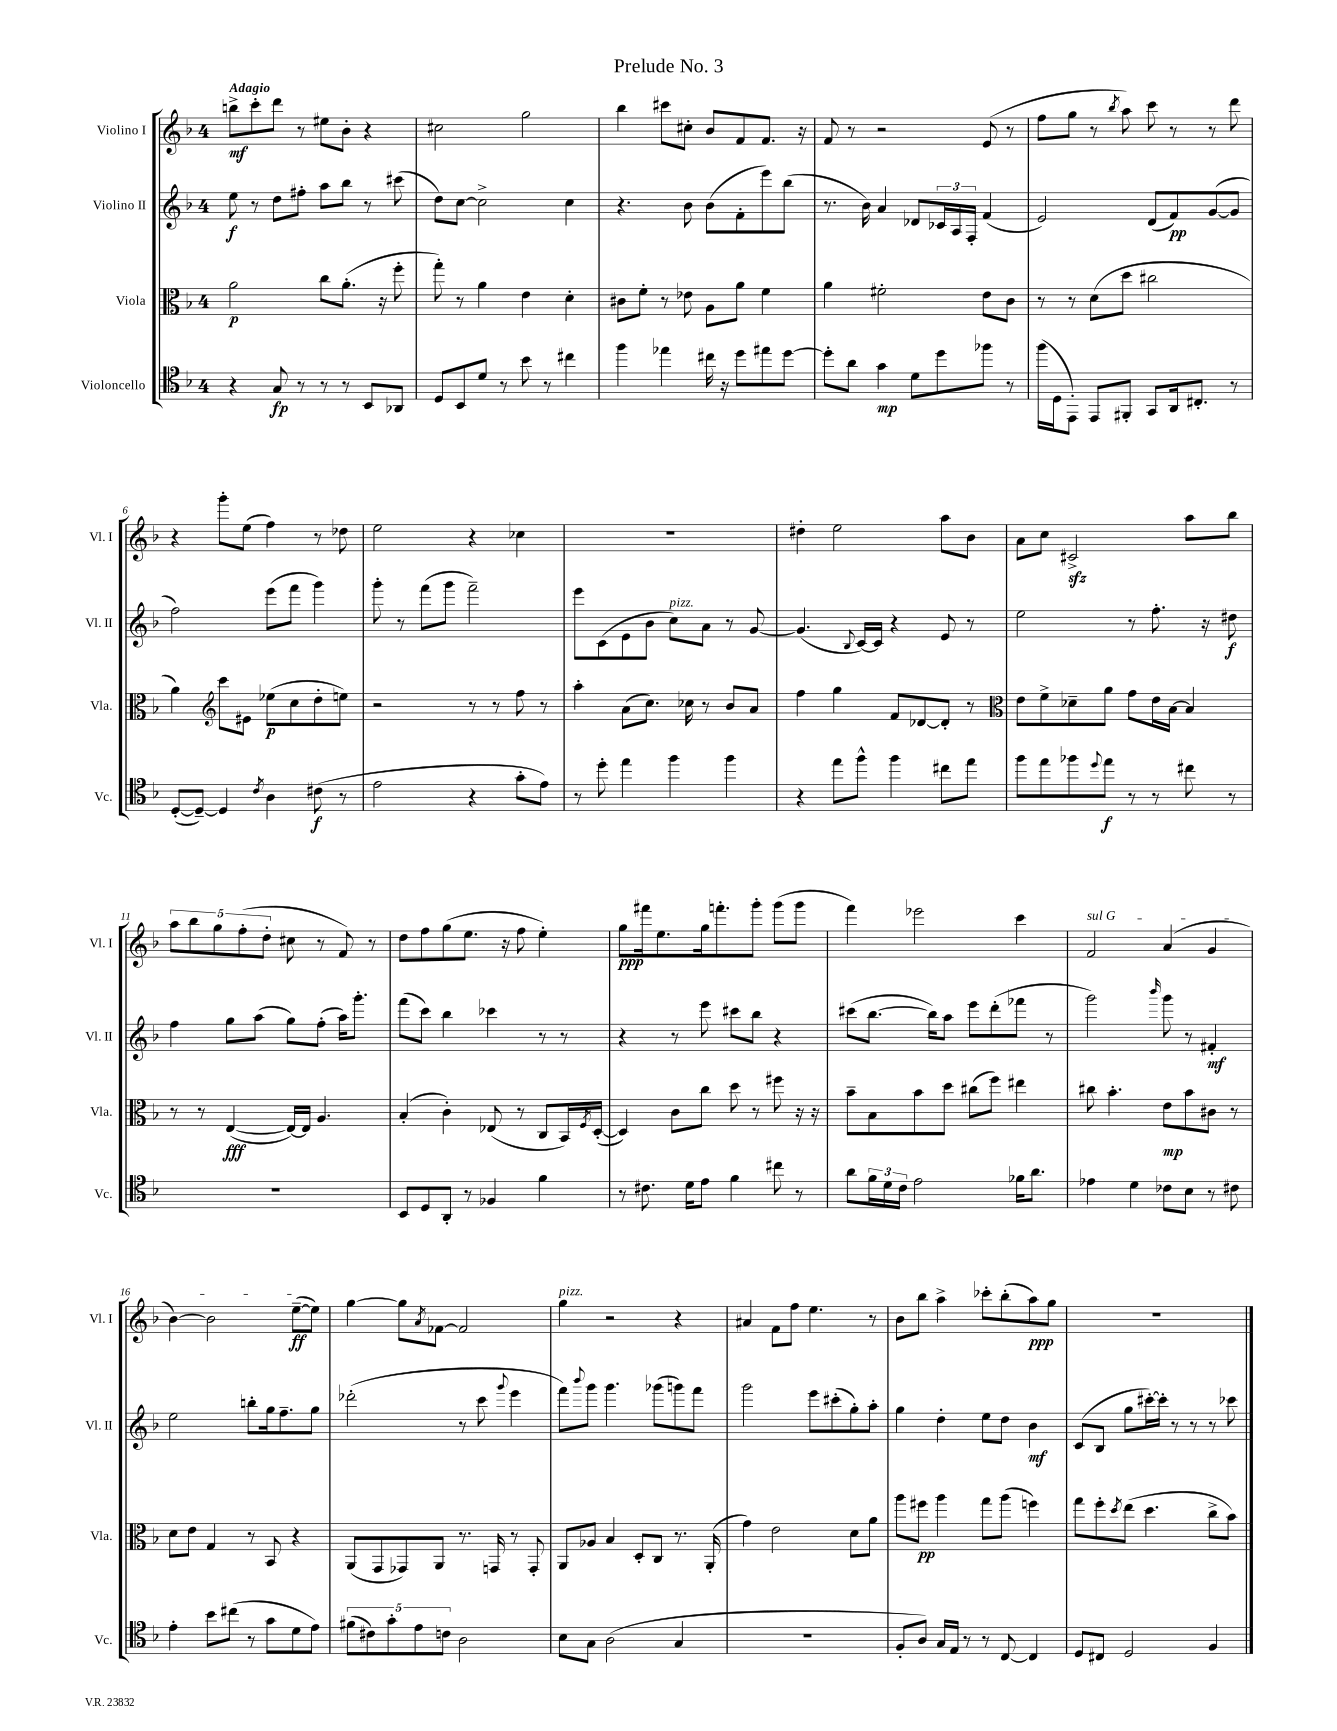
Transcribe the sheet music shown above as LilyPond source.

\header { title = "Prelude No. 3" }
<<
\new StaffGroup <<
\new Staff = "s0" \with { instrumentName = "Violino I" shortInstrumentName = "Vl. I" } {
    \clef treble \key f \major \once \override Staff.TimeSignature.style = #'single-digit \time 4/4 \tempo "Adagio"
    b''8->\mf c'''8-. d'''8 r8 eis''8 bes'8-. r4 |
    cis''2 g''2 |
    bes''4 cis'''8 cis''8-. bes'8 f'8 f'8. r16 |
    f'8 r8 r2 e'8( r8 |
    f''8 g''8 r8 \acciaccatura { bes''8 } a''8) c'''8 r8 r8 d'''8 |
    r4 g'''8-. e''8( f''4) r8 des''8 |
    e''2 r4 ces''4 |
    R1 |
    dis''4-. e''2 a''8 bes'8 |
    a'8 c''8 cis'2->\sfz a''8 bes''8 |
    \tuplet 5/4 { a''8 bes''8 g''8 f''8-.( d''8-. } cis''8 r8 f'8) r8 |
    d''8 f''8 g''8( e''8. r16 f''8 e''4-.) |
    g''8\ppp fis'''16 e''8. g''16 f'''8.-. g'''8-. g'''8( g'''8 |
    f'''4) ees'''2 c'''4 |
    \once \override TextSpanner.bound-details.left.text = \markup { \italic "sul G" } f'2\startTextSpan a'4( g'4 |
    bes'4~) bes'2 e''8~--\ff( e''8\stopTextSpan) |
    g''4~ g''8 \acciaccatura { a'8 } fes'8~ fes'2 |
    g''4^\markup { \italic "pizz." } r2 r4 |
    ais'4 f'8 f''8 e''4. r8 |
    bes'8 bes''8 a''4-> ces'''8-. bes''8-.( a''8\ppp) g''8 |
    R1 \bar "|." |
}
\new Staff = "s1" \with { instrumentName = "Violino II" shortInstrumentName = "Vl. II" } {
    \clef treble \key f \major \once \override Staff.TimeSignature.style = #'single-digit \time 4/4
    e''8\f r8 d''8 fis''8-. a''8 bes''8 r8 cis'''8( |
    d''8) c''8~ c''2-> c''4 |
    r4. bes'8 bes'8( f'8-. e'''8) bes''8( |
    r8. bes'16) a'4 des'8 \tuplet 3/2 { ces'16 a16 f16-. } f'4( |
    e'2) d'8( f'8\pp) g'8~( g'8 |
    f''2) e'''8( f'''8 g'''4) |
    g'''8-. r8 f'''8( g'''8 f'''2--) |
    e'''8 c'8( e'8 bes'8 c''8^\markup { \italic "pizz." }) a'8 r8 g'8~ |
    g'4.( \appoggiatura { bes8 } c'16~) c'16 r4 e'8 r8 |
    e''2 r8 f''8.-. r16 dis''8\f |
    f''4 g''8 a''8( g''8) f''8-.( a''16) g'''8.-. |
    f'''8( c'''8) bes''4 ces'''4 r8 r8 |
    r4 r8 e'''8 cis'''8 bes''8 r4 |
    cis'''8( bes''8.~ bes''16) a''8 e'''8 d'''8-.( fes'''8 r8 |
    g'''2) \grace { bes'''16 } g'''8 r8 fis'4-.\mf |
    e''2 b''8-. g''16 f''8.-- g''8 |
    des'''2-.( r8 c'''8 \appoggiatura { g'''8 } e'''4 |
    f'''8) \appoggiatura { bes'''8 } g'''8 g'''4. ges'''8( g'''8) f'''8 |
    g'''2 e'''8 cis'''8-.( g''8-.) a''8-. |
    g''4 d''4-. e''8 d''8 bes'4\mf |
    c'8( bes8 g''8 cis'''16~-.) cis'''16-. r8 r8 r8 ces'''8 \bar "|." |
}
\new Staff = "s2" \with { instrumentName = "Viola" shortInstrumentName = "Vla." } {
    \clef alto \key f \major \once \override Staff.TimeSignature.style = #'single-digit \time 4/4
    a'2\p c''8 a'8.-.( r16 f''8-. |
    g''8-.) r8 a'4 e'4 d'4-. |
    cis'8 f'8-. r8 ees'8 a8 a'8 f'4 |
    a'4 fis'2-. e'8 c'8 |
    r8 r8 d'8( d''8 cis''2 |
    a'4) \clef treble c'''8 eis'8 ees''8\p( c''8 d''8-. e''8) |
    r2 r8 r8 f''8 r8 |
    a''4-. a'8( c''8.) ces''16 r8 bes'8 a'8 |
    f''4 g''4 f'8 des'8~ des'8-. r8 |
    \clef alto e'8 f'8-> des'8-- a'8 g'8 e'16 bes16~ bes4 |
    r8 r8 e4~\fff( e16~) e16 a4. |
    bes4-.( c'4-.) ees8( r8 c8 bes,16) \acciaccatura { f8 } d16~-.( |
    d4) c'8 c''8 d''8 r8 fis''8 r16 r16 |
    bes'8-- bes8 bes'8 d''8 cis''8( f''8) eis''4 |
    cis''8 bes'4.-. e'8\mp bes'8 cis'8 r8 |
    d'8 e'8 g4 r8 bes,8 r4 |
    a,8( g,8 ges,8) a,8 r8. g,16 r8 g,8-. |
    a,8 aes8 bes4 d8-. c8 r8. a,16-.( |
    g'4) e'2 d'8 a'8 |
    a''8 fis''8\pp a''4 g''8 a''8( f''4) |
    g''8 f''8-. \acciaccatura { d''8 } e''8( d''4. c''8-> bes'8) \bar "|." |
}
\new Staff = "s3" \with { instrumentName = "Violoncello" shortInstrumentName = "Vc." } {
    \clef tenor \key f \major \once \override Staff.TimeSignature.style = #'single-digit \time 4/4
    r4 g8\fp r8 r8 r8 bes,8 aes,8 |
    d8 bes,8 d'8 r8 bes'8 r8 cis''4 |
    f''4 ees''4 cis''16 r16 d''8 eis''8 d''8~ |
    d''8-. a'8 g'4\mp d'8 d''8 fes''8 r8 |
    f''16( d16 e,8-.) e,8 fis,8-. g,8 a,16 cis8.-. r8 |
    d8~-.( d8~--) d4 \acciaccatura { c'8 } a4 cis'8\f( r8 |
    e'2 r4 g'8-. e'8) |
    r8 d''8-. e''4 f''4 f''4 |
    r4 e''8 f''8-^ f''4 cis''8 e''8 |
    f''8 e''8 fes''8 \appoggiatura { d''8 } e''8\f r8 r8 cis''8 r8 |
    R1 |
    bes,8 d8 a,8-. r8 fes4 f'4 |
    r8 cis'8. d'16 e'8 f'4 cis''8 r8 |
    a'8 \tuplet 3/2 { f'16 d'16 c'16 } e'2 fes'16 a'8. |
    ees'4 d'4 ces'8 bes8 r8 cis'8 |
    e'4-. bes'8 cis''8( r8 g'8 d'8 e'8) |
    \tuplet 5/4 { fis'8( cis'8) g'8-. e'8 c'8 } a2 |
    bes8 g8 a2( g4 |
    R1 |
    f8-. a8) g16 e16 r8 r8 c8~ c4 |
    d8 cis8 d2 f4 \bar "|." |
}
>>
>>
